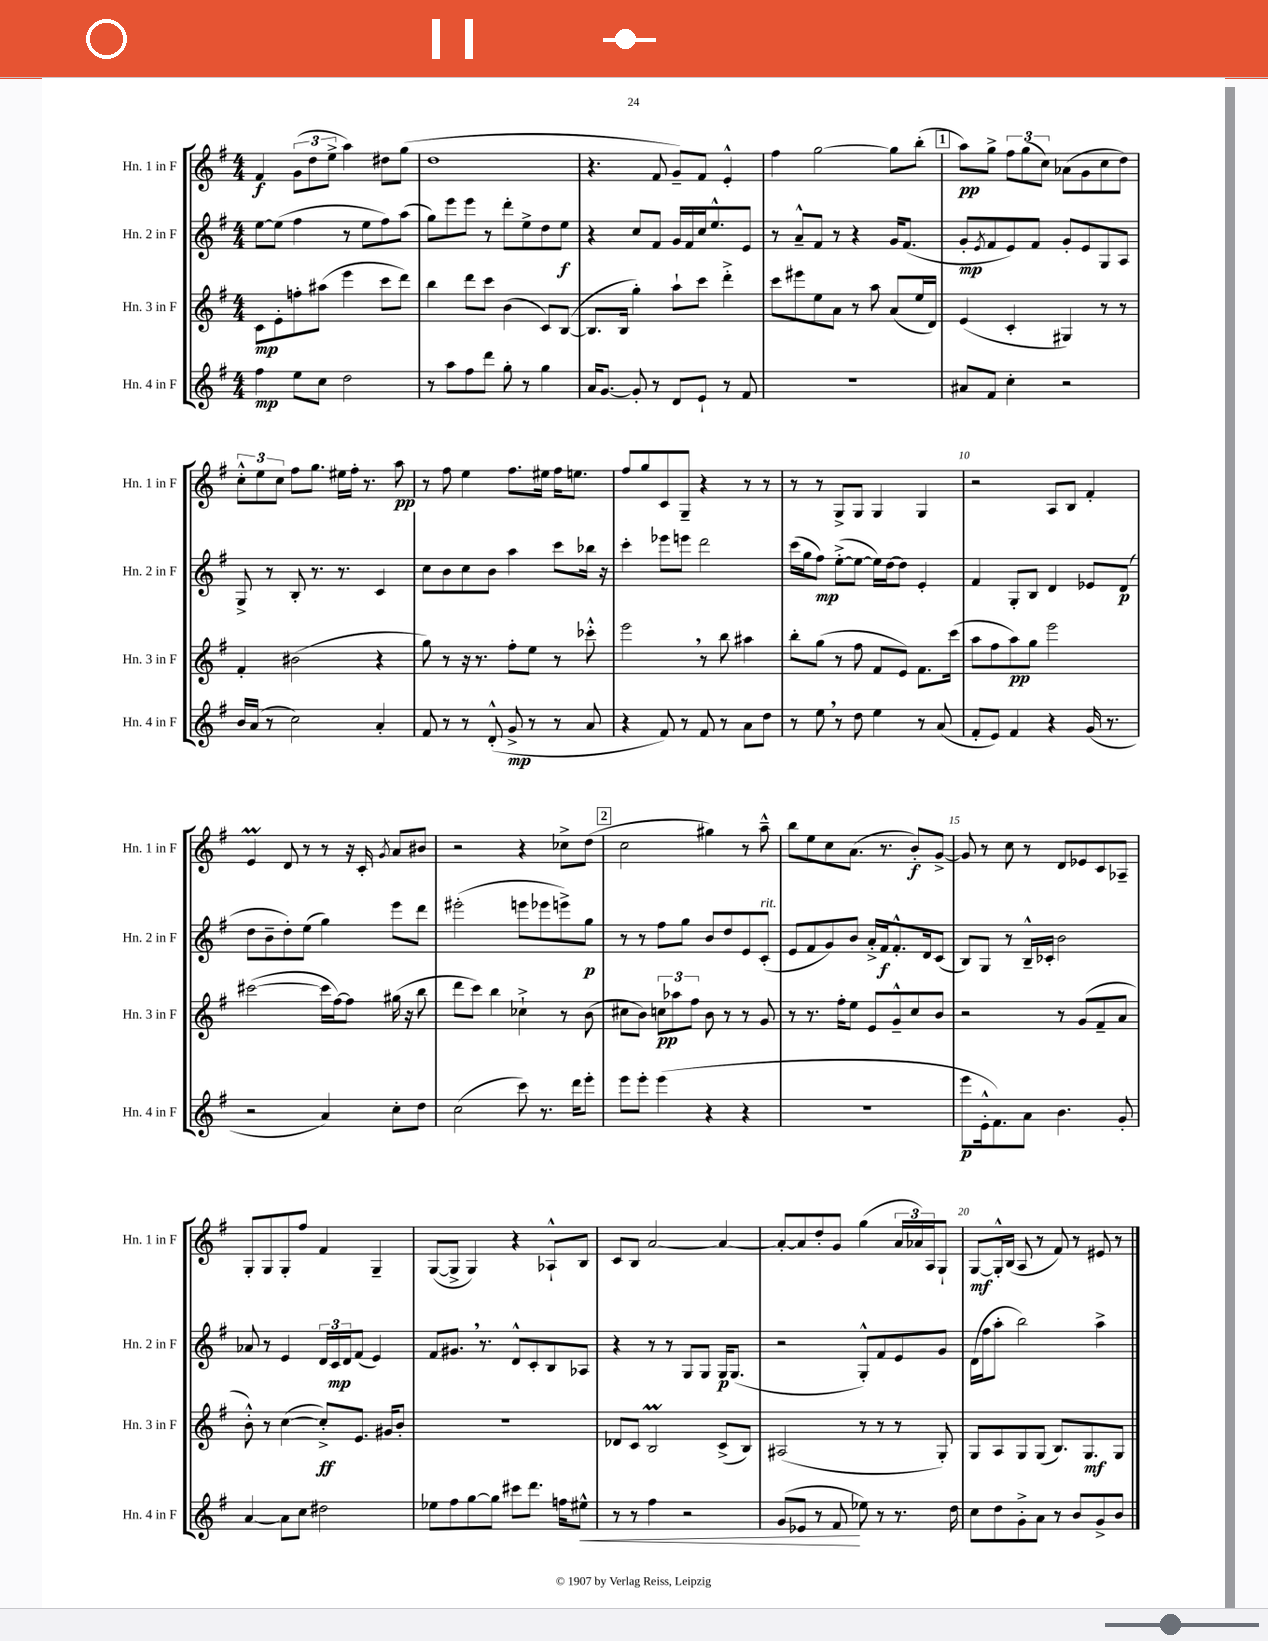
<<
\new StaffGroup <<
\new Staff = "s0" \with { instrumentName = "Hn. 1 in F" shortInstrumentName = "Hn. 1 in F" } {
    \clef treble \key g \major \numericTimeSignature \time 4/4
    fis'4\f \tuplet 3/2 { g'8( d''8 e''8-> } a''4) dis''8 g''8( |
    d''1 |
    r4. fis'8 g'8--) fis'8 e'4-.-^ |
    fis''4 g''2~ g''8 b''8-.( |
    \mark \markup { \box "1" } a''8\pp) g''8-> \tuplet 3/2 { fis''8 g''8( c''8) } aes'8( g'8 c''8 d''8) |
    \tuplet 3/2 { c''8-.-^ e''8 c''8 } fis''8 g''8. eis''16 fis''16-. r8. a''8\pp |
    r8 fis''8 e''4 fis''8. eis''16 fis''16 e''8. |
    fis''8 g''8 c'8 g8-- r4 r8 r8 |
    r8 r8 g8-> g8 g4 g4 |
    r2 a8 b8 fis'4-. |
    e'4\prall d'8 r8 r8 r16 c'16-. \acciaccatura { g'8 } a'8 bis'8 |
    r2 r4 ces''8-> d''8( |
    \mark \markup { \box "2" } c''2 gis''4) r8 a''8---^ |
    b''8 e''8 c''8 a'8.( r8. b'8-.\f) g'8~-> |
    g'8 r8 c''8 r8 d'8 ees'8 c'8 aes8-- |
    g8-. g8 g8-. fis''8 fis'4 g4-- |
    g8~( g8-> g4) r4 aes8-!-^ b8 |
    c'8 b8 a'2~ a'4~ |
    a'8~-. a'8 d''8-. g'8 g''4( \tuplet 3/2 { a'16 aes'16) a16 } g8-! |
    g8~\mf g16-.-^ b16( a8 r8 fis'8) r8 eis'8 r8 \bar "|." |
}
\new Staff = "s1" \with { instrumentName = "Hn. 2 in F" shortInstrumentName = "Hn. 2 in F" } {
    \clef treble \key g \major \numericTimeSignature \time 4/4
    e''8~ e''8( fis''4 r8 e''8 fis''8) a''8( |
    g''8) e'''8 e'''8 r8 d'''8-. e''8-> d''8 e''8\f |
    r4 c''8 fis'8 g'16 fis'16 c''16 e''8.-^ e'8 |
    r8 a'8---^ fis'8 r8 r4 g'16 fis'8.( |
    \mark \markup { \box "1" } g'8-.\mp \acciaccatura { e'8 } fis'8 e'8) fis'8 g'8-. e'8 g8 a8 |
    g8-> r8 b8-. r8. r8. c'4 |
    c''8 b'8 c''8 b'8 a''4 c'''8 bes''16 r16 |
    c'''4-. ees'''8 e'''8 d'''2 |
    c'''16( g''16 fis''8\mp) e''8~-.->( e''8~ e''16) d''16~ d''8 e'4-. |
    fis'4 g8-. b8 d'4 ees'8 d'8\p( |
    d''8 b'8-- d''8-.) e''8( g''4) e'''8 d'''8 |
    eis'''2-.( e'''8 ees'''8 e'''8->) g''8\p |
    \mark \markup { \box "2" } r8 r8 fis''8 g''8 b'8 d''8 e'8 c'8-.^\markup { \italic "rit." }( |
    e'8 fis'8 g'8) b'8 a'16-.-> fis'16\f fis'8.-.-^ d'16 c'8( |
    b8) g8 r8 b16---^ ces'16-. b'2 |
    aes'8 r8 e'4 \tuplet 3/2 { d'16 c'16\mp d'16 } fis'8( e'4) |
    fis'8 gis'8. \breathe r8. d'8-^ c'8-. b8 aes8 |
    r4 r8 r8 g8 g8 g16\p g8.( |
    r2 g8-.-^) fis'8 e'8 g'8 |
    d'16( fis''16 a''8-. b''2) a''4-> \bar "|." |
}
\new Staff = "s2" \with { instrumentName = "Hn. 3 in F" shortInstrumentName = "Hn. 3 in F" } {
    \clef treble \key g \major \numericTimeSignature \time 4/4
    c'8\mp e'8-. f''8-. ais''8( e'''4 c'''8 d'''8) |
    b''4 d'''8 c'''8 b'4( c'8) b8~( |
    b8. b16 g''4-.) a''8-! c'''8 d'''4-.-> |
    c'''8 eis'''8 e''8 a'8 r8 a''8 a'8( e''16 d'16) |
    \mark \markup { \box "1" } e'4( c'4-. gis4) r8 r8 |
    fis'4-. bis'2( r4 |
    g''8) r8 r16 r8. fis''8-. e''8 r8 ces'''8-.-^ |
    e'''2 \breathe r8 b''8 ais''4 |
    b''8-. g''8( r8 fis''8 fis'8 e'8) fis'8. c'''16( |
    a''8 fis''8 a''8\pp) g''8 e'''2 |
    cis'''2~( cis'''16 fis''16~) fis''8 gis''16( r16 b''8 |
    d'''8 c'''8) b''4 ces''4-!-> r8 b'8( |
    \mark \markup { \box "2" } cis''8 b'8) \tuplet 3/2 { c''8\pp aes''8 fis''8 } b'8 r8 r8 g'8 |
    r8 r8. fis''16-. e''8 e'8 g'8---^ c''8 b'8 |
    r2 r8 g'8( fis'8-- a'8 |
    b'8-.-^) r8 c''4~( c''8-.->\ff) e'8. gis'16 b'8-. |
    R1 |
    des'8 c'8 b2\prall c'8->( b8) |
    ais2( r8 r8 r8 g8-.) |
    g8 a8 g8 g8( b8.) g8.\mf g8 \bar "|." |
}
\new Staff = "s3" \with { instrumentName = "Hn. 4 in F" shortInstrumentName = "Hn. 4 in F" } {
    \clef treble \key g \major \numericTimeSignature \time 4/4
    fis''4\mp e''8 c''8 d''2 |
    r8 a''8 fis''8 d'''8 g''8-. r8 g''4 |
    a'16 g'8.~ g'8-. r8 d'8 e'8-! r8 fis'8 |
    R1 |
    \mark \markup { \box "1" } ais'8 fis'8 c''4-. r2 |
    b'16 a'16( r8 c''2) a'4-. |
    fis'8 r8 r8 d'8-.-^( g'8->\mp r8 r8 a'8 |
    r4 fis'8) r8 fis'8 r8 a'8 d''8 |
    r8 e''8 \breathe r8 d''8 e''4 r8 a'8( |
    fis'8-. e'8) fis'4 r4 g'16( r8. |
    r2 a'4) c''8-. d''8 |
    c''2( c'''8) r8. d'''16 e'''8-. |
    \mark \markup { \box "2" } e'''8 e'''8-. e'''4( r4 r4 |
    R1 |
    e'''8\p e'16-.-^ fis'8.) a'8 b'4. g'8-. |
    a'4~ a'8 c''8 dis''2 |
    ees''8 fis''8 g''8~ g''8 cis'''8 d'''8. f''16 eis''8-^\< |
    r8 r8 fis''4 r2 |
    g'8( ees'8 r8 fis'8\! ees''8) r8 r8. d''16 |
    c''8 d''8 g'8-.-> a'8 r8 b'8 g'8-> b'8 \bar "|." |
}
>>
>>
\layout { \context { \Score \override BarNumber.break-visibility = ##(#f #t #t) barNumberVisibility = #(every-nth-bar-number-visible 5) } }
